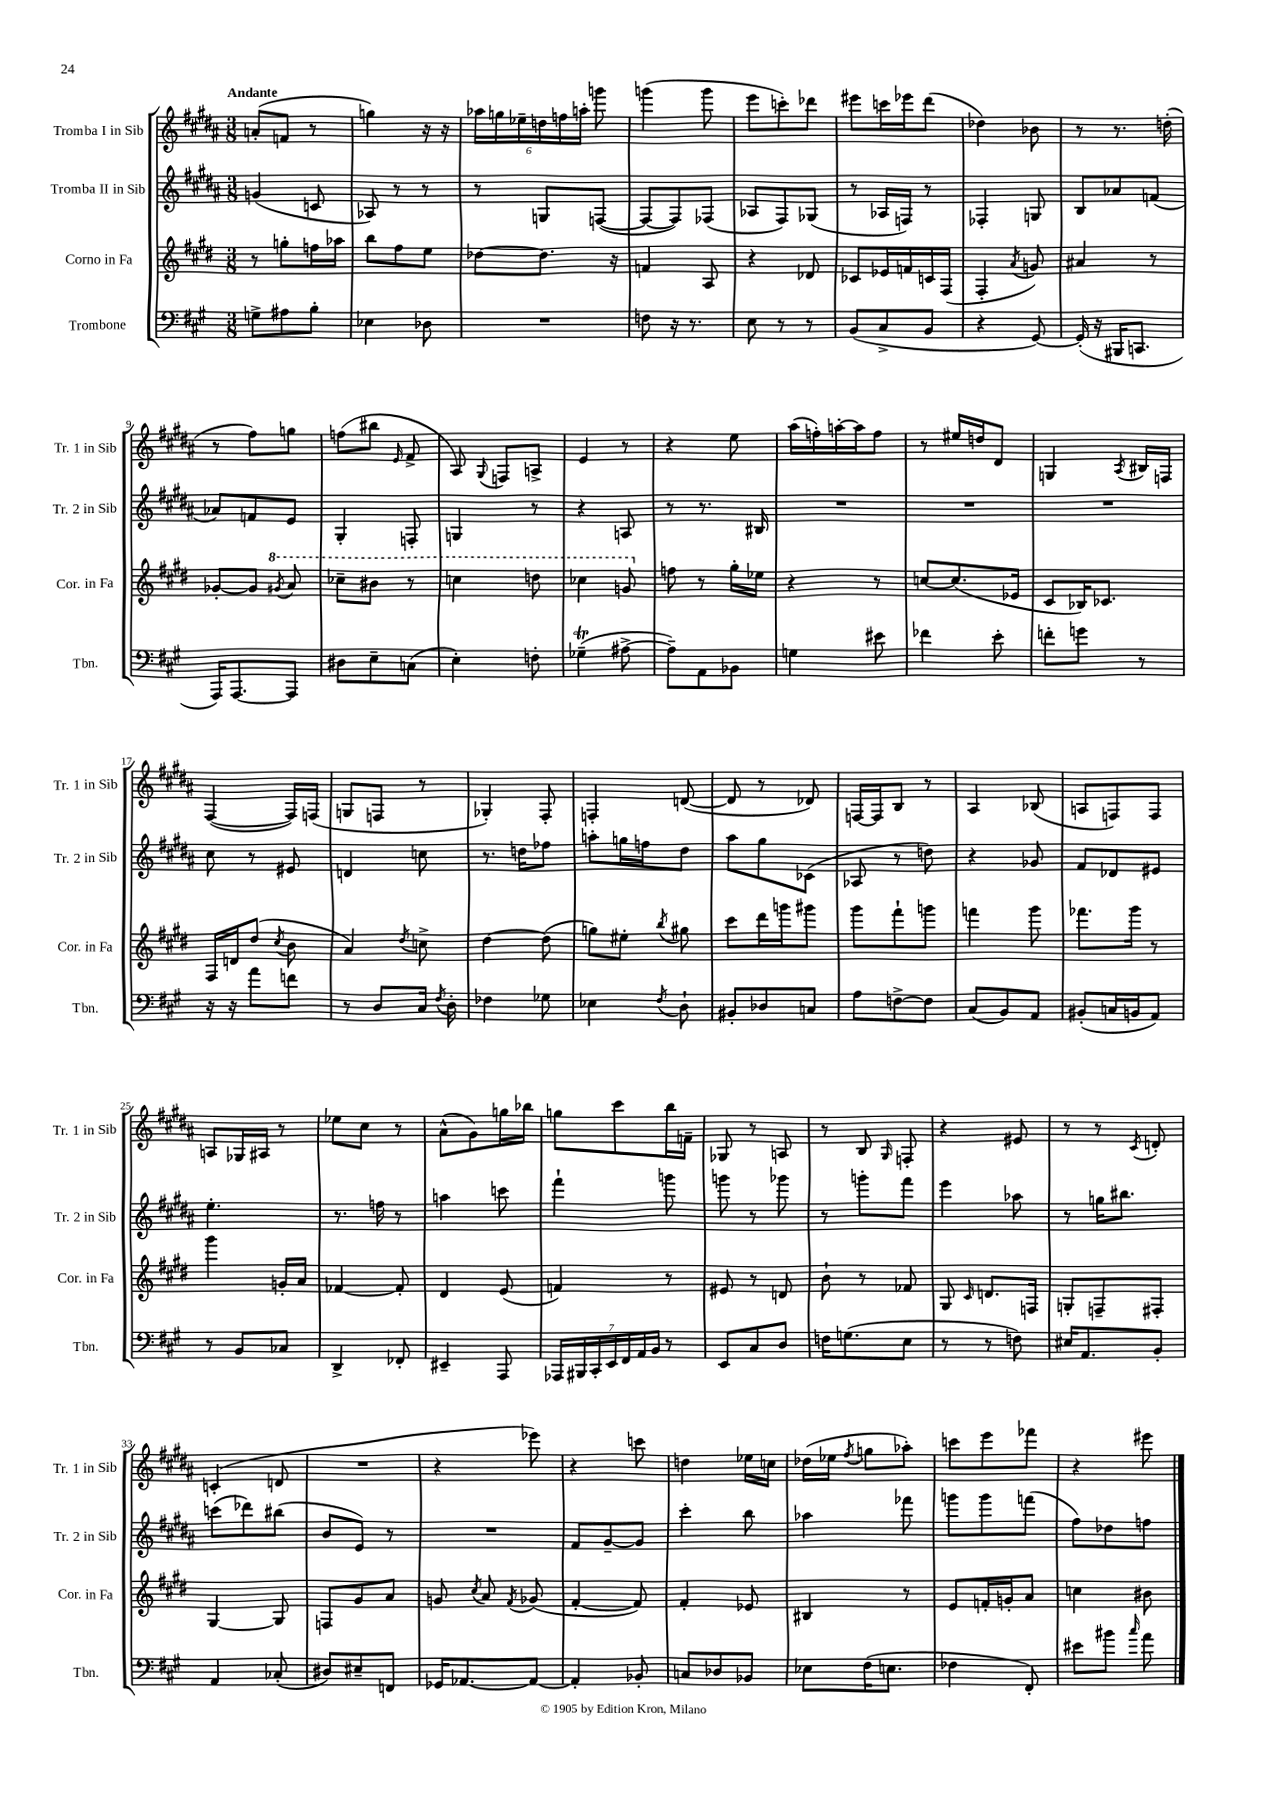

**kern	**kern	**kern	**kern
*staff4	*staff3	*staff2	*staff1
*clefF4	*clefG2	*clefG2	*clefG2
*k[f#c#g#]	*k[f#c#g#d#]	*k[f#c#g#d#a#]	*k[f#c#g#d#a#]
*M3/8	*M3/8	*M3/8	*M3/8
8G^	8r	(4g	(8a'
8A#	8gg'	.	8f
8B'	16ff	8c	8r
.	16aa-	.	.
=	=	=	=
4E-	8bb	8A-)	4gg)
.	8ff#	8r	.
8D-	8ee	8r	16r
.	.	.	16r
=	=	=	=
4.r	[8dd-	8r	24aa-
.	.	.	24gg
.	.	.	24ee-~
.	8.dd-]	8G	24dd
.	.	.	24ff
.	.	.	24aa'
.	.	([8F	8ggg
.	16r	.	.
=	=	=	=
8F	4f	8F_	(4ggg
16r	.	8F])	.
8.r	.	.	.
.	8A	(8F-	8ggg
=	=	=	=
8E	4r	8A-	8eee
8r	.	8F#)	8ccc')
8r	8d-	(8G-	8ddd-
=	=	=	=
(8BB	8c-	8r	8eee#
8C#^	16e-	16A-	16ccc
.	16f	16F)	16eee-
8BB	16c	8r	(8ddd#
.	(16F#	.	.
=	=	=	=
4r	4F#'	4F-'	4dd-)
.	8qa	.	.
[8GG#)	8g)	8G	8b-
=	=	=	=
(16GG#']	4a#	8B	8r
16r	.	.	.
16BBB#	.	8a-	8.r
8.CC	.	.	.
.	8r	(8f	.
.	.	.	(16dd'
=	=	=	=
16AAA)	[8g-'	8a-)	8r
[8.AAA	.	.	.
.	8g-]	8f	8ff#)
.	8qgg#	.	.
8AAA]	8aa	8e	8gg
=	=	=	=
8D#	8ccc-~	4G#'	(8ff
8E~	8bb#	.	8bb#
.	.	.	16qqe
(8C	8r	8F'	8f#^
=	=	=	=
4E')	4ccc	4G	8A#)
.	.	.	8qqG#
.	.	.	8F
8F'	8ddd	8r	8A^
=	=	=	=
(4G-~	4ccc-	4r	4e
[8A#^	8gg	8A	8r
=	=	=	=
8A#~])	8ff	8r	4r
8AA	8r	8.r	.
8BB-	16gg#'	.	8ee
.	16ee-	16B#	.
=	=	=	=
4G	4r	4.r	(16aa#
.	.	.	16ff')
.	.	.	[16aa'
.	.	.	16aa]
8e#	8r	.	8ff
=	=	=	=
4f-	[8cc	4.r	8r
.	(8.cc]	.	16ee#
.	.	.	16dd
8e'	.	.	8d#
.	16e-	.	.
=	=	=	=
8f'	8c#	4.r	4G
8g	16B-)	.	.
.	8.c-	.	.
.	.	.	8qA#
8r	.	.	16B#
.	.	.	16F
=	=	=	=
16r	16F#	8cc#	([4F#
16r	16d	.	.
8a	(8dd#	8r	.
.	8qcc#	.	.
8f	8b	8e#	16F#])
.	.	.	(16F
=	=	=	=
8r	4a)	4d	8G
8D	.	.	8F
.	8qdd#	.	.
16C#	8cc^	8cc	8r
8qF#	.	.	.
16D'	.	.	.
=	=	=	=
4F-	[4dd#	8.r	4G-')
.	.	16dd	.
8G-	(8dd#]	8ff-	8F#'
=	=	=	=
4E-	8gg)	8aa'	4F'
.	8ee#'	16gg	.
.	.	16ff	.
8qF#	8qbb	.	.
8D`	8gg#	8dd#	([8d
=	=	=	=
8BB#'	8ccc#	8aa#	8d]
8D-	16ddd#	8gg#	8r
.	16ggg	.	.
8C	8ggg#	(8c-	8d-)
=	=	=	=
8A	8ggg#	8A-	[16F
.	.	.	16F]
[8F^	8fff#`	8r	8B
8F]	8ggg	8dd)	8r
=	=	=	=
(8C#	4fff	4r	4A#
8BB)	.	.	.
8AA	8ggg#	8g-	(8B-
=	=	=	=
(8BB#'	8.fff-	8f#	8A
16C	.	8d-	8F)
16BB	16ggg#	.	.
8AA)	8r	8e#	8F
=	=	=	=
8r	4ggg#	4.ee'	8A
8BB	.	.	16G-
.	.	.	16A#
8C-	16g'	.	8r
.	16a	.	.
=	=	=	=
4DD^	[4f-	8.r	8ee-
.	.	.	8cc#
.	.	16ff	.
8FF-'	8f-']	8r	8r
=	=	=	=
4EE#~	4d#	4aa	(8a#^^
.	.	.	8g#)
8AAA	(8e	8ccc	16gg
.	.	.	16bb-
=	=	=	=
28AAA-	4f)	4fff#`	8gg
28BBB#	.	.	.
28CC#'	.	.	.
28EE	.	.	.
.	.	.	8ccc#
28FF#	.	.	.
28AA	.	.	.
28BB	.	.	.
8r	8r	8ggg	16bb
.	.	.	16f~
=	=	=	=
8EE	8e#	8ggg	8G-
8C#	8r	8r	8r
8D	8d	8ggg-	8A
=	=	=	=
16F	8b`	8r	8r
(8.G	.	.	.
.	8r	8ggg'	8B
.	.	.	16qqG#
8E	8f-	8fff#	8F'
=	=	=	=
8r	8G#	4eee	4r
.	16qqc#	.	.
8r	8.d	.	.
8F)	.	8aa-	8e#
.	16F	.	.
=	=	=	=
16E#	8G'	8r	8r
8.AA	.	.	.
.	8F~	16gg	8r
.	.	8.bb#	.
.	.	.	8qc#
8BB'	8F#'	.	8d'
=	=	=	=
4AA	[4G#	(8ccc	(4c'
.	.	8ddd-)	.
(8C-'	8G#]	(8bb#	8d
=	=	=	=
8D#)	8F	8b	4.r
8E#~	8g#	8e)	.
8FF	8a	8r	.
=	=	=	=
16GG-	8g	4.r	4r
[8.AA-	.	.	.
.	8qcc#	.	.
.	8a	.	.
.	8qf#	.	.
8AA-_	(8g-	.	8eee-)
=	=	=	=
4AA-']	[4f#'	8f#	4r
.	.	[8g#~	.
8BB-'	8f#])	8g#]	8ccc
=	=	=	=
8C	4f#'	4ccc#'	4dd
8D-	.	.	.
8BB-	8e-	8bb	16ee-
.	.	.	16cc
=	=	=	=
8E-	4B#	4aa-	(16dd-
.	.	.	16ee-
.	.	.	8qff#
(16F#	.	.	8gg
8.E	.	.	.
.	8r	8fff-	8aa-')
=	=	=	=
4F-	8e	8ggg	8ccc
.	16f'	8ggg	8eee
.	16g'	.	.
8FF#')	8a	(8fff	8fff-
=	=	=	=
8e#	4cc	8ff#)	4r
8b#	.	8dd-	.
16qqcc#	.	.	.
8a	8b#	8ff	8eee#
==	==	==	==
*-	*-	*-	*-
